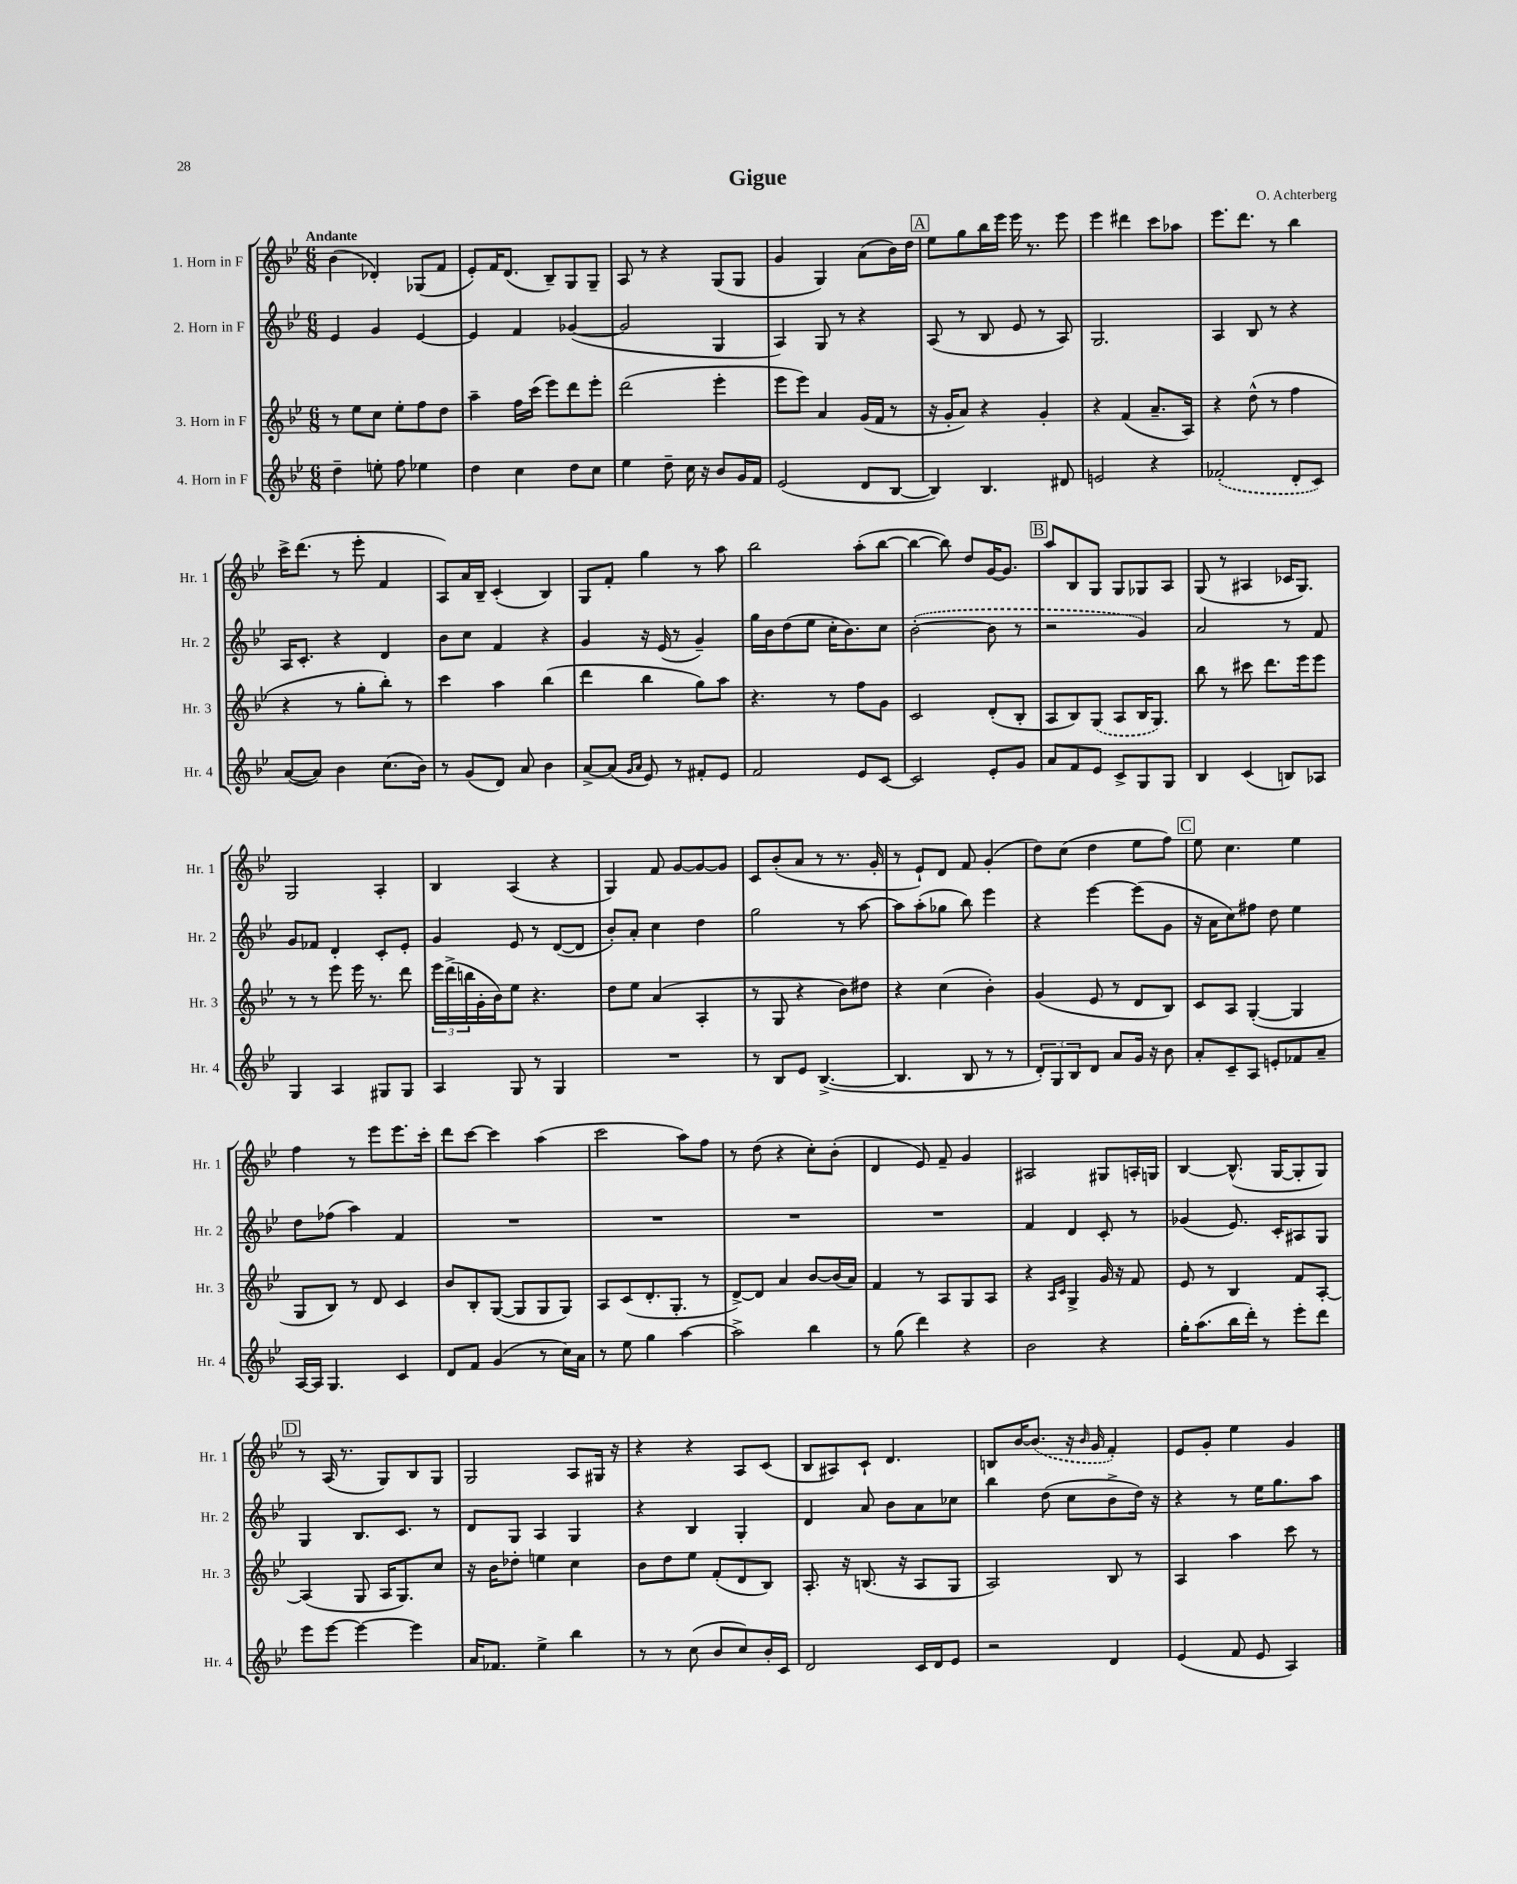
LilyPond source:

\header { title = "Gigue" composer = "O. Achterberg" }
<<
\new StaffGroup <<
\new Staff = "s0" \with { instrumentName = "1. Horn in F" shortInstrumentName = "Hr. 1" } {
    \clef treble \key bes \major \numericTimeSignature \time 6/8 \tempo "Andante"
    bes'4( des'4-.) ges8( f'8 |
    ees'8-.) f'16 d'8.( bes8--) g8 g8-- |
    a8 r8 r4 g8( g8 |
    g'4 g4) a'8( bes'16) d''16 |
    \mark \markup { \box "A" } ees''8 g''8 bes''16 ees'''16 ees'''16 r8. ees'''8 |
    ees'''4 dis'''4 c'''8 aes''8 |
    ees'''8. d'''8. r8 bes''4 |
    c'''16-> d'''8.( r8 ees'''8-. f'4 |
    a8) a'16 bes16-- c'4-.( bes4) |
    g8 f'8-. g''4 r8 a''8 |
    bes''2 a''8-.( bes''8~ |
    bes''4~ bes''8) d''8 g'16~ g'8. |
    \mark \markup { \box "B" } a''8 bes8 g8 g8 ges8 a8 |
    g8( r8 ais4 ces'16 g8.) |
    g2 a4-. |
    bes4 a4( r4 |
    g4) f'8 g'8~ g'8~ g'8 |
    c'8 bes'8-.( a'8 r8 r8. g'16-. |
    r8 ees'8-!) d'8 f'8 g'4-.( |
    d''8) c''8( d''4 ees''8 f''8) |
    \mark \markup { \box "C" } ees''8 c''4. ees''4 |
    f''4 r8 ees'''8 ees'''8. c'''16-. |
    d'''8 c'''8~ c'''4 a''4( |
    c'''2 a''8) f''8 |
    r8 d''8( r4 c''8-.) bes'8-.( |
    d'4 ees'8) f'8-- g'4 |
    ais2 gis8 a16-. g16 |
    bes4~ bes8.-^( g16~ g8-. g8) |
    \mark \markup { \box "D" } r8 a16( r8. g8) bes8 g8 |
    g2 a8 gis16 r16 |
    r4 r4 a8 c'8( |
    bes8 ais8) c'8-! d'4. |
    b8 bes'16~ \once \slurDashed bes'8.( r16 \grace { bes'16 } g'16 f'4-.) |
    ees'8 g'8-. ees''4 g'4 \bar "|." |
}
\new Staff = "s1" \with { instrumentName = "2. Horn in F" shortInstrumentName = "Hr. 2" } {
    \clef treble \key bes \major \numericTimeSignature \time 6/8
    ees'4 g'4 ees'4~ |
    ees'4 f'4 ges'4~( |
    ges'2 g4 |
    a4) g8 r8 r4 |
    \mark \markup { \box "A" } a8( r8 bes8 ees'8 r8 a8) |
    g2. |
    a4 bes8 r8 r4 |
    a16 c'8.-. r4 d'4 |
    bes'8 c''8 f'4 r4 |
    g'4 r16 ees'16( r8 g'4--) |
    g''16 bes'16 d''8( ees''8 c''16-. bes'8.) c''8 |
    \once \slurDashed bes'2~-.( bes'8 r8 |
    \mark \markup { \box "B" } r2 g'4) |
    a'2 r8 f'8 |
    g'8 fes'8 d'4-. c'8-. ees'8-. |
    g'4 ees'8 r8 d'8~( d'8 |
    bes'8-.) a'8-. c''4 d''4 |
    g''2 r8 a''8~ |
    a''8 a''8-.( ges''8 bes''8) ees'''4 |
    r4 ees'''4~ ees'''8( g'8 |
    \mark \markup { \box "C" } r16 a'16 c''8) fis''8 d''8 ees''4 |
    d''8 fes''8( a''4) f'4 |
    R2. |
    R2. |
    R2. |
    R2. |
    f'4 d'4 c'8-. r8 |
    ges'4( ees'8.) c'16-. ais8 g8 |
    \mark \markup { \box "D" } g4 bes8. c'8. r8 |
    d'8 g8 a4 g4 |
    r4 bes4 g4-. |
    d'4 a'8 bes'8 a'8 ces''8 |
    bes''4 d''8( c''8 bes'8-> d''16) r16 |
    r4 r8 ees''16 g''8. a''8 \bar "|." |
}
\new Staff = "s2" \with { instrumentName = "3. Horn in F" shortInstrumentName = "Hr. 3" } {
    \clef treble \key bes \major \numericTimeSignature \time 6/8
    r8 ees''8 c''8 ees''8-. f''8 d''8 |
    a''4-- f''16 c'''16( ees'''8) d'''8 ees'''8-. |
    d'''2( ees'''4-. |
    ees'''8 ees'''8) a'4 g'16( f'16 r8 |
    \mark \markup { \box "A" } r16 g'16-. a'8) r4 g'4-. |
    r4 f'4( a'8.-- a16) |
    r4 d''8-^( r8 f''4 |
    r4 r8 g''8-. bes''8-.) r8 |
    c'''4 a''4 bes''4( |
    d'''4 bes''4 g''8) a''8 |
    r4. r8 f''8 g'8 |
    c'2 d'8-.( bes8-. |
    \mark \markup { \box "B" } a8 bes8) \once \slurDashed g8( a8 bes16 g8.) |
    bes''8 r8 cis'''8 d'''8. ees'''16 ees'''8 |
    r8 r8 ees'''8 ees'''16 r8. d'''8 |
    \tuplet 3/2 { ees'''16 d'''16->( b''16 } g'16-. bes'16) ees''8 r4. |
    d''8 ees''8 a'4( a4-. |
    r8 g8 r4 bes'8) dis''8 |
    r4 c''4( bes'4-.) |
    g'4( ees'8 r8 d'8 bes8) |
    \mark \markup { \box "C" } c'8 a8 g4~-.( g4 |
    g8 bes8) r8 d'8 c'4 |
    bes'8 bes8-. g8~( g8 g8 g8) |
    a8 c'8( d'8.-. g8.-. r8 |
    d'8~->) d'8 a'4 bes'8~ bes'16( a'16) |
    f'4 r8 a8 g8 a8 |
    r4 \grace { a16 c'16 } g4-> g'16 r16 f'8 |
    ees'8 r8 bes4 f'8 a8~-. |
    \mark \markup { \box "D" } a4( g8 a16 g8.) c''8 |
    r16 bes'16 des''8-. e''4 c''4 |
    bes'8 d''8 ees''8 f'8-.( d'8 bes8) |
    a8.-. r16 b8.( r16 a8 g8 |
    a2) bes8 r8 |
    a4 a''4 c'''8 r8 \bar "|." |
}
\new Staff = "s3" \with { instrumentName = "4. Horn in F" shortInstrumentName = "Hr. 4" } {
    \clef treble \key bes \major \numericTimeSignature \time 6/8
    d''4-- e''8-. f''8 ees''4 |
    d''4 c''4 d''8 c''8 |
    ees''4 d''8-- c''16 r16 bes'8 g'16 f'16 |
    ees'2( d'8 bes8~ |
    \mark \markup { \box "A" } bes4) bes4. dis'8 |
    e'2 r4 |
    \once \slurDashed fes'2-.( d'8-. c'8) |
    a'8~( a'8) bes'4 c''8.( bes'16) |
    r8 g'8( d'8) a'8 bes'4 |
    a'8~-> a'8( \grace { g'16 a'16 } ees'8) r8 fis'8-. ees'8 |
    f'2 ees'8 c'8~ |
    c'2 ees'8-. g'8 |
    \mark \markup { \box "B" } a'8 f'8 ees'8 c'8-> g8 g8 |
    bes4 c'4( b8) aes8 |
    g4 a4 gis8 gis8 |
    a4 g8 r8 g4 |
    R2. |
    r8 bes8 ees'8 bes4.~->( |
    bes4. bes8 r8 r8 |
    \tuplet 3/2 { d'8-.) g8 bes8 } d'8 a'8 g'16 r16 bes'8 |
    \mark \markup { \box "C" } a'8-. c'8-- a8 e'8-. fes'8 a'8-- |
    a16~ a16 g4. c'4 |
    d'8 f'8 g'4( r8 c''16) a'16 |
    r8 ees''8 g''4 a''4~ |
    a''2-> bes''4 |
    r8 g''8( d'''4) r4 |
    bes'2 r4 |
    g''16-. a''8.( bes''16 d'''16-.) r8 ees'''8-. d'''8 |
    \mark \markup { \box "D" } ees'''8 ees'''8~ ees'''4~ ees'''4 |
    a'16 fes'8. ees''4-> bes''4 |
    r8 r8 c''8( bes'8 c''8) bes'16-. c'16 |
    d'2 c'16 d'16 ees'8 |
    r2 d'4 |
    ees'4( f'8 ees'8 a4) \bar "|." |
}
>>
>>
\layout { \context { \Score \remove "Bar_number_engraver" } }
